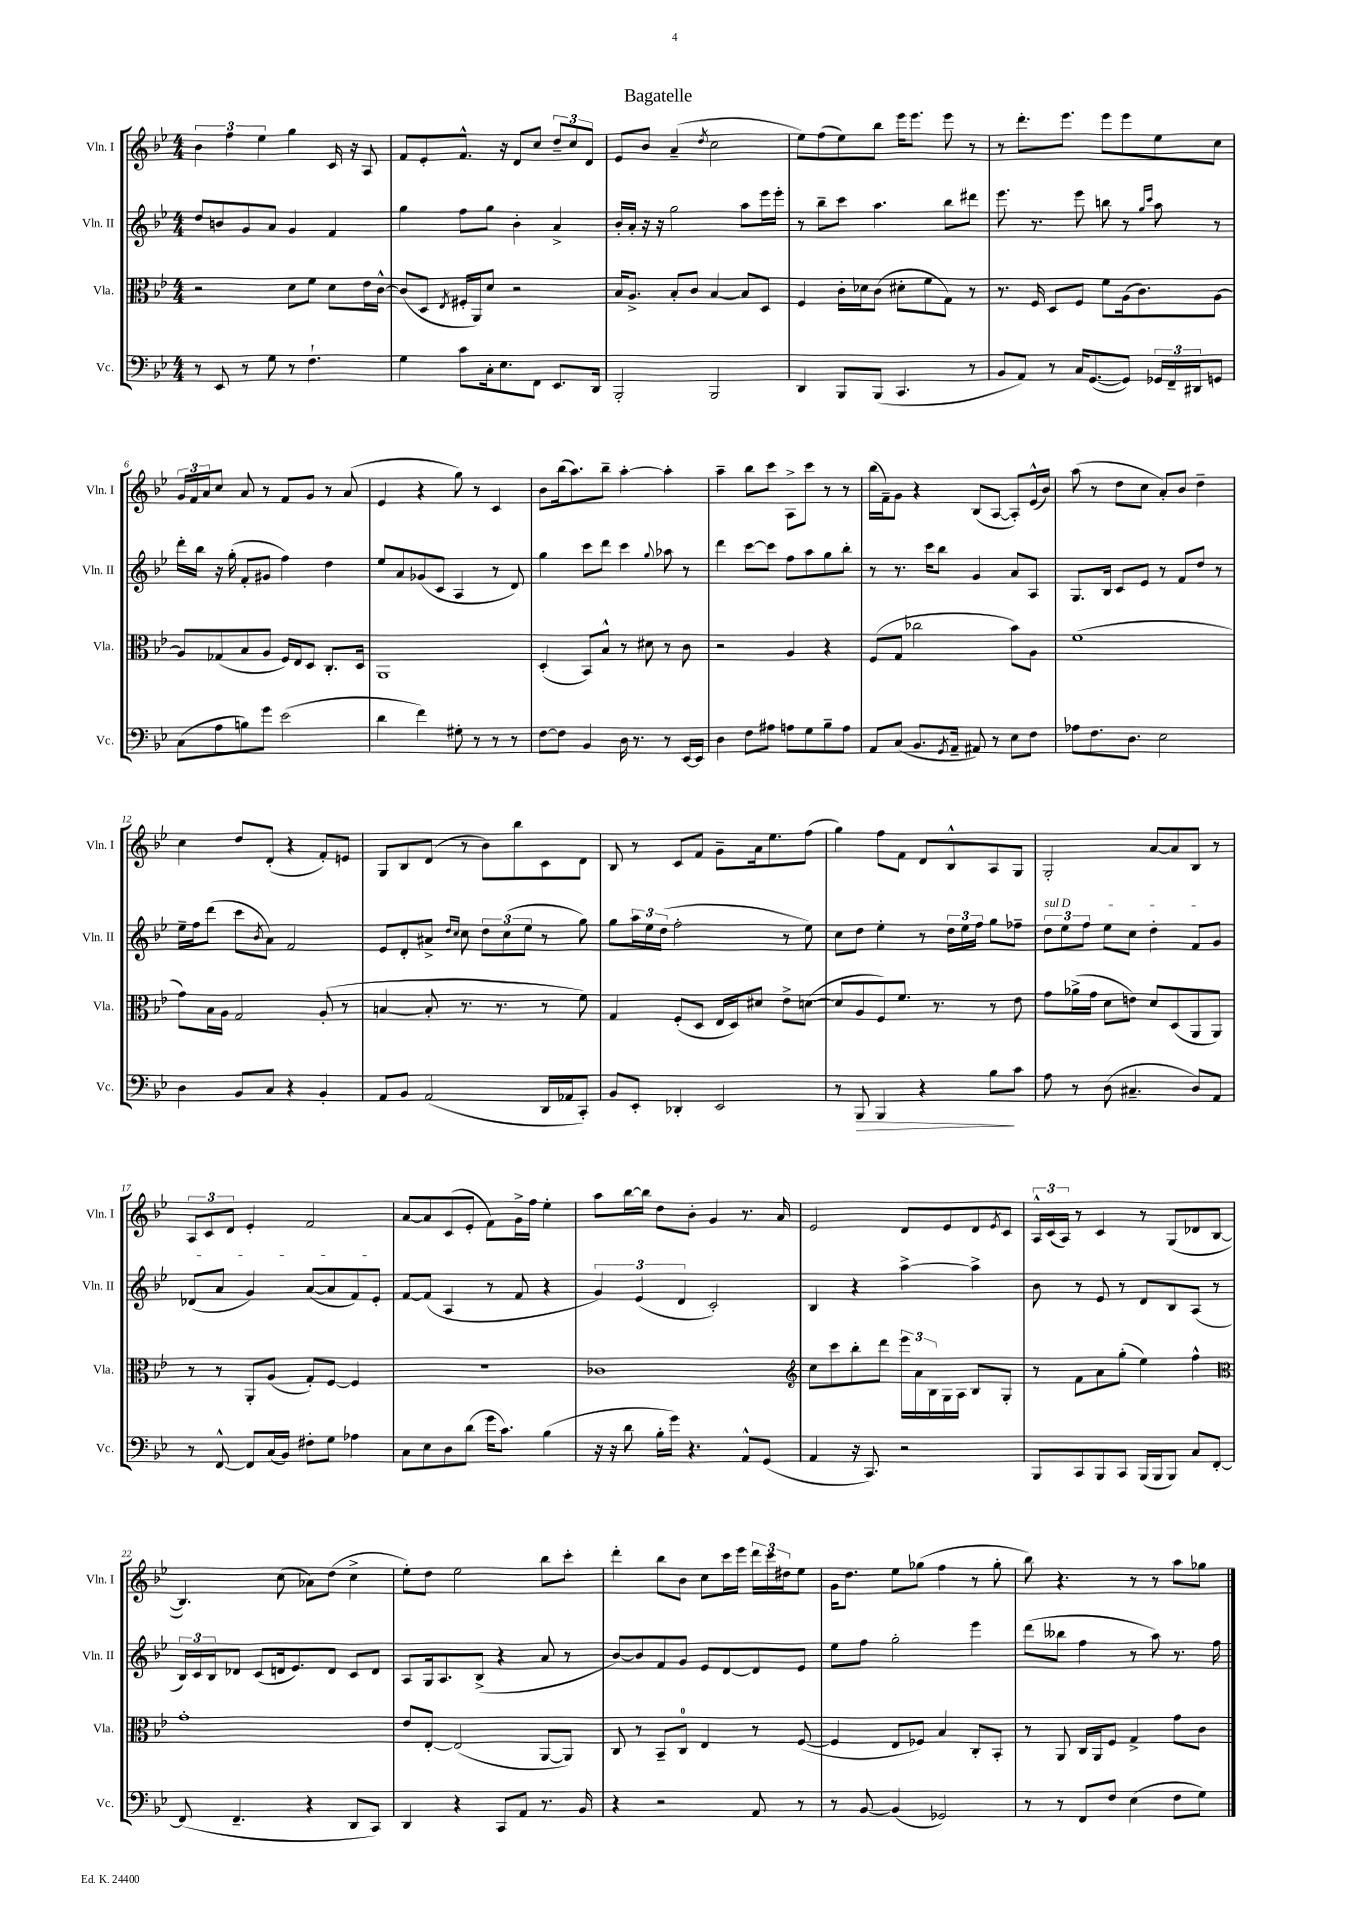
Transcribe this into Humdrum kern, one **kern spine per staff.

**kern	**kern	**kern	**kern
*staff4	*staff3	*staff2	*staff1
*clefF4	*clefC3	*clefG2	*clefG2
*k[b-e-]	*k[b-e-]	*k[b-e-]	*k[b-e-]
*M4/4	*M4/4	*M4/4	*M4/4
8r	2r	8dd/L	6b-\
8EE-/	.	8b/	.
.	.	.	6ff\
8r	.	8g/	.
.	.	.	6ee-\
8G\	.	8a/J	.
8r	8d\L	4g/	4gg\
4.F`\	8f\J	.	.
.	8d\L	4f/	16c/
.	.	.	16r
.	16e-\L	.	8A/
.	[16c^^\JJ	.	.
=	=	=	=
4G\	(8c/]L	4gg\	8f/L
.	8D/J	.	8e-'/
.	8qE-/	.	.
8c\L	16F#'/LL	8ff\L	8.f^^/J
.	16AA/J)	.	.
16C'\k	8d/J	8gg\J	.
8.E-\	.	.	16r
.	2r	4b-'\	8d/L
8FF\J	.	.	8cc/J
8.EE-/L	.	4a^/	12dd~/L
.	.	.	12cc/
.	.	.	12d/J
16DD/Jk	.	.	.
=	=	=	=
2BBB-'/	16B-/LK	16b-'/LL	8e-/L
.	8.A^/J	16a'/JJ	.
.	.	16r	8b-/J
.	.	16r	.
.	8B-'/L	2gg\	(4a~/
.	8c/J	.	.
.	.	.	8qdd/
2BBB-/	[4B-/	.	2cc\
.	8B-/]L	8aa\L	.
.	8D/J	16eee-\L	.
.	.	16eee-'\JJ	.
=	=	=	=
4DD/	4F/	8r	8ee-\L)
.	.	8bb-~\L	(8ff\
8BBB-/L	16c'\LL	8ccc\J	8ee-\)
.	16d-\J	.	.
(8BBB-/J	(8c\J	4.aa\	8bb-\J
4.CC/	8d#'\L	.	16eee-\LK
.	.	.	8.eee-\J
.	8f\	.	.
.	8G\J)	8bb-\L	8eee-\
8r	8r	8ddd#\J	8r
=	=	=	=
8BB-/L	8.r	8.eee-\	8r
8AA/J)	.	.	8.ddd'\L
.	16F/	8.r	.
8r	8D/L	.	.
.	.	.	8.eee-\J
16C/LK	8F/J	8eee-\	.
([8.GG/	.	.	.
.	8f\L	8bb\	8eee-\L
8GG/]J)	(16A\k	8r	8eee-\
.	8.c\)	.	.
.	.	16qqgg/LL	.
.	.	16qqccc/JJ	.
24GG-/LL	.	8aa\	8ee-\
24FF~/	.	.	.
24DD#/J	.	.	.
8GG/J	[8A\J	8r	8cc\J
=	=	=	=
(8C\L	8A/]L	16ddd'\LL	24g/LL
.	.	.	24f/
.	.	16bb-\JJ	.
.	.	.	24a/J
8A\	(8G-/	16r	8cc/J
.	.	(16gg'\	.
8B\)	8B-/	8f'/L	8a/
8g\J	8A/J	8g#/J	8r
(2e-\	16F/LL)	4ff\)	8f/L
.	16E-/J	.	.
.	8D/J	.	8g/J
.	8.C'/L	4dd\	8r
.	.	.	(8a/
.	16D/Jk	.	.
=	=	=	=
4d\	1AA	8ee-/L	4e-/
.	.	8a/	.
4f\)	.	(8g-/	4r
.	.	8c/J	.
8G#'\	.	4A/	8gg\)
8r	.	.	8r
8r	.	8r	4c/
8r	.	8d/)	.
=	=	=	=
[8F\L	(4D'/	4gg\	8b-\L
8F\]J	.	.	(16bb-\k
.	.	.	8.aa\)
4BB-/	8BB-/L)	8ccc\L	.
.	8B-^^/J	8ddd\J	8bb-~\J
16D\	8r	4ccc\	[4aa'\
8.r	.	.	.
.	8d#\	.	.
.	.	8qqgg/	.
8r	8r	8aa-\	4aa'\]
[16EE-/LL	8c\	8r	.
16EE-/]JJ	.	.	.
=	=	=	=
4D\	2r	4ddd\	4aa~\
8F\L	.	[8ccc\L	8bb-\L
8A#\J	.	8ccc\]J	8ccc\J
8A\L	4A/	8ff\L	8A^\L
8G\	.	8aa\	8ccc\J
8B-~\	4r	8gg\	8r
8A\J	.	8bb-'\J	8r
=	=	=	=
8AA/L	(8F/L	8r	(16bb-\LL
.	.	.	16f~\J)
(8C/J	8G/J	8.r	8g\J
8.BB-/L	2cc-\	.	4r
.	.	16ccc\LK	.
.	.	8bb-\J	.
8qGG/	.	.	.
16AA~/Jk	.	.	.
8AA#/)	.	4g/	(8B-/L
8r	.	.	[8A/J
8E-\L	8b-\L)	8a/L	8A'/]L)
8F\J	8A\J	8A/J	(16e-^^/L
.	.	.	16b-/JJ)
=	=	=	=
8A-\L	(1f	8.G/L	(8aa\
8.F\	.	.	8r
.	.	16B-/Jk	.
.	.	8c/L	8dd\L
8.D\J	.	.	.
.	.	8e-/J	8cc\J
2E-\	.	8r	8a'/L)
.	.	8f/L	8b-/J
.	.	8dd/J	4dd~\
.	.	8r	.
=	=	=	=
4D\	8g\L)	16ee-~\LL	4cc\
.	.	16ff\J	.
.	16B-\L	(8ddd\J	.
.	16A\JJ	.	.
8BB-/L	2G/	8ccc\L	8dd/L
.	.	8qb-/	.
8C/J	.	8a\J)	(8d'/J
4r	.	2f/	4r
4BB-'/	(8A'/	.	8f'/L)
.	8r	.	8e/J
=	=	=	=
8AA/L	[4B/	8e-/L	8G/L
8BB-/J	.	8d'/	8B-/
(2AA/	8B'/]	8a#^/J	(8d/J
.	.	16qqdd/LL	.
.	.	16qqcc/JJ	.
.	8.r	8cc\	8r
.	.	12dd\L	8b-\L)
.	8.r	.	.
.	.	(12cc\	.
.	.	.	8bb-\
.	.	12ee-\J	.
16DD/LL	8r	8r	8c\
16AA-/J	.	.	.
8CC'/J)	8f\)	8gg\)	8d\J
=	=	=	=
8BB-/L	4G/	8gg\L	8B-/
8EE-'/J	.	24aa\L	8r
.	.	24ee-\	.
.	.	(24dd\JJ	.
4DD-'/	(8F'/L	2ff'\	8c/L
.	8D/J	.	8f/J
2EE-/	16E-/LL	.	8g~\L
.	16D/J)	.	.
.	8d#/J	.	16a\k
.	.	.	8.ee-\
.	8e-^\L	8r	.
.	([8d\J	8ee-\)	(8ff\J
=	=	=	=
8r	8d/]L	8cc\L	4gg\)
8BBB-/	8A/	8dd\J	.
4BBB-/	8F/)	4ee-'\	8ff\L
.	8.f/J	.	8f\J
4r	.	8r	8d/L
.	8.r	.	.
.	.	24dd\LL	8B-^^/
.	.	24ee-\	.
.	.	24ff\JJ	.
8B-\L	8r	8gg\L	8A/
8c\J	8e-\	8ff-~\J	8G/J
=	=	=	=
8A\	8g\L	12dd\L	2G'/
.	.	12ee-\	.
8r	(16a-^\L	.	.
.	.	12ff\J	.
.	16g\JJ	.	.
(8D\	8d\L	8ee-\L	.
4.C#~/	8e\J)	8cc\J	.
.	8d/L	4dd'\	[8a/L
.	(8D/	.	8a/]
8D/L)	8AA/	8f/L	8B-/J
8AA/J	8AA/J)	8g/J	8r
=	=	=	=
8r	8r	(8d-/L	12A/L
.	.	.	12c/
[8FF^^/	8r	8a/J	.
.	.	.	12d/J
8FF/]L	8AA'/L	4g/)	4e-'/
(16C/L	(8A/J	.	.
16BB-/JJ)	.	.	.
8F#'\L	8G'/L)	([8a/L	2f/
8G\J	[8F/J	8a/]	.
4A-\	4F/]	8f/)	.
.	.	8e-'/J	.
=	=	=	=
8C\L	1r	[8f/L	[8a/L
8E-\	.	(8f/]J	8a/]
8D\	.	4A/	(8c/
(8d\J	.	.	8e-'/J
16g\LK	.	8r	8f\L)
8.c\J)	.	.	.
.	.	8f/	16g^\L
.	.	.	16ff\JJ
(4B-\	.	4r	4ee-'\
=	=	=	=
16r	1c-	6g/)	8aa\L
16r	.	.	.
8d\	.	.	[16bb-\L
.	.	(6e-/	.
.	.	.	16bb-\]JJ
16B-'\LL	.	.	8dd\L
16g\JJ)	.	.	.
.	.	6d/	.
4.r	.	.	8b-'\J
.	.	2c'/)	4g/
8AA^^/L	.	.	8.r
(8GG/J	.	.	.
.	.	.	16a/
=	=	=	=
*	*clefG2	*	*
4AA/	8cc\L	4B-/	2e-/
.	8ccc\	.	.
16r	8bb-'\	4r	.
8.CC/)	.	.	.
.	8ddd\J	.	.
2r	24eee-\LL	[4aa^\	8d/L
.	24a\	.	.
.	24B-\	.	.
.	16G\	.	8e-/
.	16A\JJ	.	.
.	8B-/L	4aa^\]	8d/
.	.	.	8qe-/
.	8G'/J	.	8c/J
=	=	=	=
8BBB-/L	8r	8b-\	24A^^/LL
.	.	.	(24c/
.	.	.	24A/JJ)
8CC/	8f\L	8r	8r
8BBB-/	8a\	8e-/	4c/
8CC/J	(8gg'\J	8r	.
(16BBB-/LL	4ee-\)	8d/L	8r
16BBB-/J	.	.	.
8BBB-/J)	.	8B-/	(8G/L
8C/L	4ff^^\	(8A/J	8d-/
[8FF'/J	.	8r	[8B-/J
=	=	=	=
*	*clefC3	*	*
(8FF/]	1g'	24B-/LL)	4.B-/])
.	.	24c/	.
.	.	24B-/J	.
4.FF~/	.	8d-/J	.
.	.	(8c/L	.
.	.	16d/k	(8cc\
.	.	8.e-/)	.
4r	.	.	8a-\L)
.	.	8d/J	(8dd\J
8DD/L	.	8c/L	4cc^\
8CC/J)	.	8d/J	.
=	=	=	=
4DD/	8e-/L	8A/L	8ee-'\L)
.	[8E-'/J	16G/k	8dd\J
.	.	8.A/	.
4r	(2E-/]	.	2ee-\
.	.	(8B-^/J	.
8CC/L	.	4r	.
8AA/J	.	.	.
8.r	[8AA/L	8a/	8bb-\L
.	8AA/]J)	8r	8ccc'\J
16BB-/	.	.	.
=	=	=	=
4r	8C/	[8b-/L)	4ddd'\
.	8r	8b-/]	.
2r	8BB-~/L	8f/	8bb-\L
.	8C/J	8g/J	8b-\J
.	4E-/	8e-/L	8cc\L
.	.	[8d/	16ccc\L
.	.	.	16eee-\JJ
8AA/	8r	8d/]	24ddd\LL
.	.	.	24ccc\
.	.	.	24dd#\J
8r	([8F/	8e-/J	8ee-\J
=	=	=	=
8r	4F/]	8ee-\L	16g\LK
.	.	.	8.dd\J
[8BB-/	.	8ff\J	.
(4BB-/]	8E-/L	2gg'\	8ee-\L
.	8F-/J)	.	(8gg-\J
2GG-/)	4B-/	.	4ff\
.	8C'/L	4eee-\	8r
.	8BB-'/J	.	8gg-'\
=	=	=	=
8r	8r	(8ddd\L	8bb-\)
8r	8AA/	8bb--\J	4.r
8FF/L	16C/LL	4ff\	.
.	16AA/J	.	.
8F/J	8F/J	.	.
(4E-\	4G^/	8r	8r
.	.	8aa\)	8r
8F\L	8g\L	8.r	8aa\L
8G\J)	8c\J	.	8gg-\J
.	.	16ff\	.
==	==	==	==
*-	*-	*-	*-
